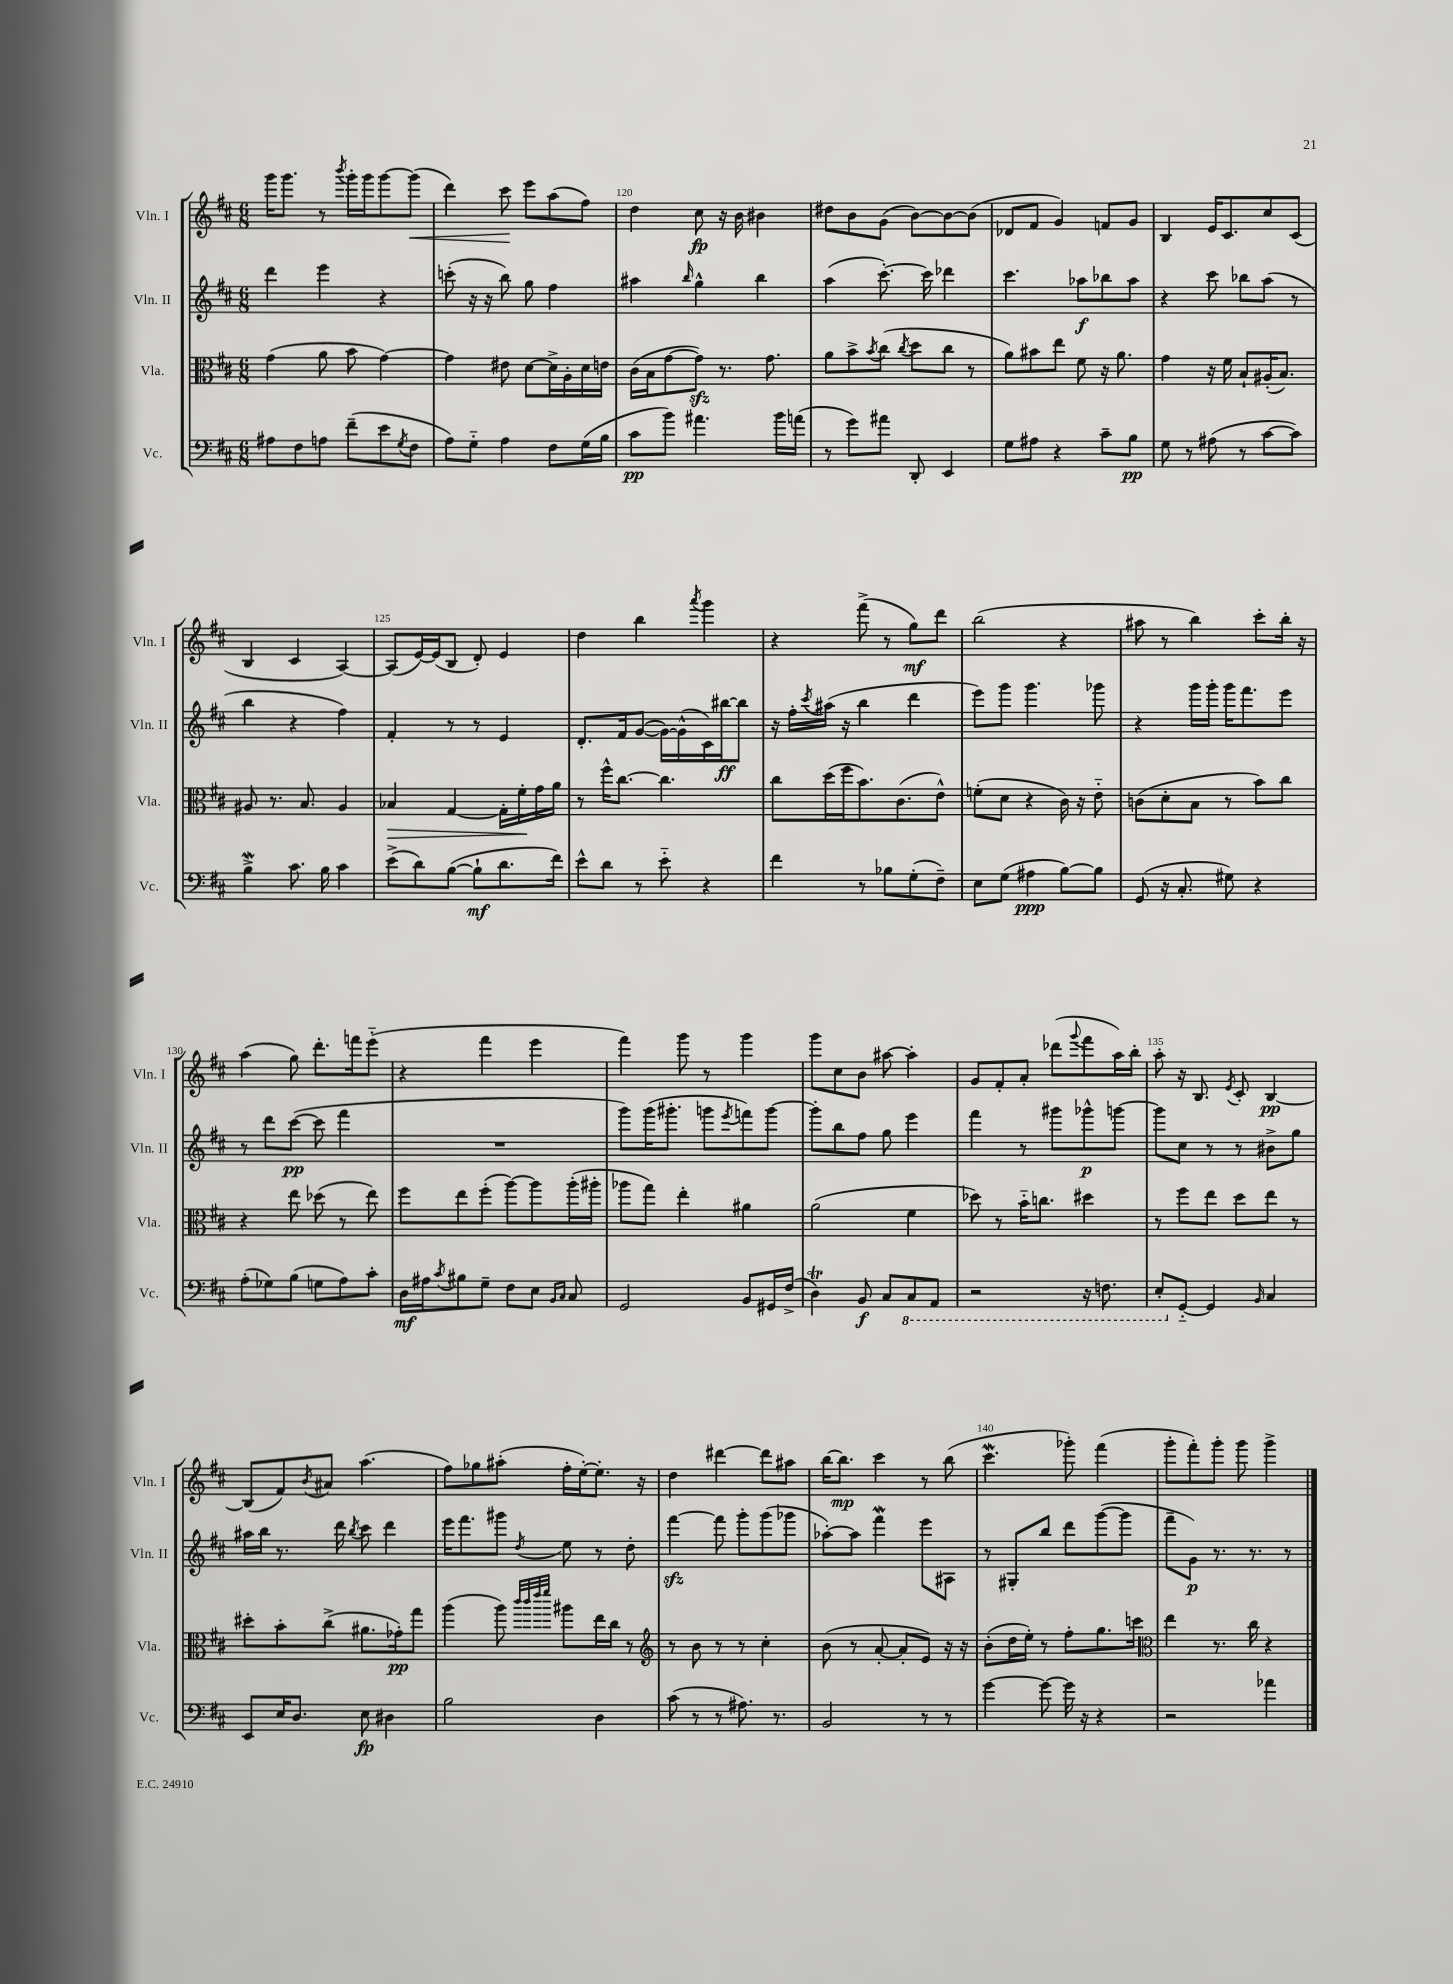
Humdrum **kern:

**kern	**kern	**kern	**kern
*staff4	*staff3	*staff2	*staff1
*clefF4	*clefC3	*clefG2	*clefG2
*k[f#c#]	*k[f#c#]	*k[f#c#]	*k[f#c#]
*M6/8	*M6/8	*M6/8	*M6/8
8A#\L	(4g\	4ddd\	16ggg\LK
.	.	.	8.ggg\J
8F#\	.	.	.
8A\J	8a\	4eee\	8r
.	.	.	8qbbb/
(8f#~\L	8b\	.	16ggg'\LL
.	.	.	16ggg\J
8e\	[4g\)	4r	[8ggg\
8qG/	.	.	.
8F#\J	.	.	(8ggg\]J
=	=	=	=
8A\L)	4g\]	(8ccc'\	4ddd\)
8G'~\J	.	16r	.
.	.	16r	.
4A\	8e#\	8bb\)	8ccc#\
.	[8d\L	8gg\	8eee\L
8F#\L	16d^\]L	4ff#\	(8aa\
.	16A'\	.	.
(16G\L	16d\	.	8ff#\J)
16B\JJ	16e\JJ	.	.
=	=	=	=
8c#\L	(16c#\LL	4aa#\	4dd\
.	16B\J	.	.
8b\J)	[8g\	.	.
.	.	16qqbb/	.
4.a#\	8g\]J)	4gg^^\	8cc#\
.	8.r	.	16r
.	.	.	16b\
.	.	4bb\	4b#\
.	8.g\	.	.
16b\LL	.	.	.
(16a\JJ	.	.	.
=	=	=	=
8r	8a\L	(4aa\	8dd#\L
8g\L)	8b^\	.	8b\
.	8qb/	.	.
8a#\J	(8cc#\J	[8.ccc#'\)	(8g\J
.	8qcc#/	.	.
8DD'/	8dd\L	.	[8b\L)
.	.	16ccc#\]	.
4EE/	8cc#\J	4ddd-\	8b\_
.	8r	.	(8b\]J
=	=	=	=
8G\L	8a\L)	4.ccc#\	8d-/L
8A#\J	8b#\	.	8f#/J
4r	8ee\J	.	4g/)
.	8f#\	8aa-\L	.
8c#~\L	16r	8bb-\	8f/L
.	8.a\	.	.
8B\J	.	8aa-\J	8g/J
=	=	=	=
8G\	4g\	4r	4B/
8r	.	.	.
(8A#\	16r	8ccc#\	16e/LK
.	16f#\	.	8.c#/
8r	8B`/L	8bb-\L	.
[8c#\L	(16A#'/K	(8aa\J	8cc#/
.	8.B/J)	.	.
8c#\]J)	.	8r	(8c#/J
=	=	=	=
4B^\	8A#/	4bb\	4B/
.	8.r	.	.
8.c#\	.	4r	4c#/
.	8.B/	.	.
16B\	.	.	.
4c#\	4A#/	4ff#\)	[4A/)
=	=	=	=
(8e^\L	4B-/	4f#'/	(8A/]L
8d\)	.	.	[16e/L)
.	.	.	(16e/]J
([8B\J	[4G/	8r	8B/J
8B`\]L	.	8r	8d'/)
8.d\	16G'\]LL	4e/	4e/
.	16f#'\	.	.
.	16g\	.	.
16f#\Jk)	16a\JJ	.	.
=	=	=	=
8e^^\L	8r	8.d'/L	4dd\
8d\J	16ff#^^\LK	.	.
.	[8.cc#\J	16f#/k	.
8r	.	([8g/J	4bb\
8e'~\	4.cc#\]	16g\_LL)	.
.	.	(16g^^\]	.
.	.	.	8qaaa/
4r	.	16c#\)	4ggg\
.	.	[16bb#\J	.
.	.	8bb#\]J	.
=	=	=	=
4f#\	8cc#\L	16r	4r
.	.	16ff#'\LL	.
.	.	8qccc#/	.
.	(16dd\L	(16aa#\JJ	.
.	16ff#\J	16r	.
8r	8.b\)	4bb\	(8fff#^\
8B-\L	.	.	8r
.	(8.c#\	.	.
(8G'\	.	4ddd\	8gg\L)
8F#~\J)	8e^^\J)	.	8ddd\J
=	=	=	=
8E\L	(8f'\L	8eee\L)	(2bb\
(8G\J	8d\J	8ggg\J	.
4A#\	4r	4.ggg\	.
[8B\L)	16c#\)	.	4r
.	16r	.	.
8B\]J	8e'~\	8ggg-\	.
=	=	=	=
(8GG/	(8c\L	4r	8aa#\
16r	8d'\	.	8r
8.C#'/	.	.	.
.	8B\J	16ggg\LL	4bb\)
.	.	16ggg'\JJ	.
8G#\)	8r	16ggg\LK	.
.	.	8.fff#\	.
4r	8b\L)	.	8ccc#'\L
.	8cc#\J	8eee\J	16bb'\Jk
.	.	.	16r
=	=	=	=
(8A'\L	4r	8r	(4aa\
8G-\)	.	8ddd\L	.
(8B\J	8ee\	([8ccc#\J	8gg\)
8G\L	(8dd-\	8ccc#\]	8.ddd'\L
8A\)	8r	4fff#\	.
.	.	.	16fff\k
8c#'\J	8ee\)	.	(8eee'~\J
=	=	=	=
16D\LL	8ff#\L	2.r	4r
16A#\J	.	.	.
8qc#/	.	.	.
8B#\	8ee\	.	.
8G~\J	(8ff#'\J	.	4fff#\
8F#\L	[8aa\L)	.	.
8E\J	8aa\]	.	4eee\
16qqBB/LL	.	.	.
16qqC#/JJ	.	.	.
8C#/	(16aa'\L	.	.
.	16aa#'\JJ	.	.
=	=	=	=
2GG/	8aa-\L	8ggg\L)	4fff#\)
.	8gg\J)	(16ggg\K	.
.	.	8.ggg#'\J	.
.	4ee'\	.	8ggg\
.	.	8ggg\L	8r
.	.	8qeee/	.
8BB/L	4a#\	8fff\)	4ggg\
16GG#/L	.	[8ggg\J	.
(16F#^/JJ	.	.	.
=	=	=	=
4D\)	(2a\	8ggg'\]L	8ggg\L
.	.	8bb\	8cc#\
8BB/	.	8ff#\J	8b\J
8C#/L	.	8gg\	[8aa#\
8CC#/	4f#\	4eee\	4aa#'\]
8AAA/J	.	.	.
=	=	=	=
2r	8dd-\)	4fff#\	8g/L
.	8r	.	8f#'/
.	16b'~\LK	8r	8a'/J
.	8.cc\J	.	.
.	.	8ggg#\L	(8ddd-\L
.	.	.	8qqggg/
16r	4dd#\	8ggg-^^\	8fff#\
8.FF\	.	.	.
.	.	[8ggg\J	16aa\L)
.	.	.	16bb'\JJ
=	=	=	=
8EE'/L	8r	8ggg\]L	8aa'\
[8GG'~/J	8ff#\L	8cc#\J	16r
.	.	.	8.B/
4GG/]	8ee\J	8r	.
.	.	.	8qe/
.	8dd\L	8r	8c#'/
16qqBB/	.	.	.
4C#/	8ee\J	8b#^\L	[4B/
.	8r	8gg\J	.
=	=	=	=
8EE/L	8dd#'\L	16aa#\LL	(8B/]L
.	.	16bb\JJ	.
16E/K	8b'\	8.r	8f#/)
8.D/J	.	.	.
.	.	.	8qb/
.	(8cc#^\J	.	8a#/J
.	.	16ddd\	.
.	.	8qbb/	.
8E\	8.a#\L	8ccc#\	(4.aa\
4D#\	.	4ddd\	.
.	16g-'\k)	.	.
.	8gg\J	.	.
=	=	=	=
2B\	(4aa\	16eee\LK	8ff#\L)
.	.	8.fff#\	.
.	.	.	8gg-\
.	8aa\)	8ggg#\J	(8aa#'\J
.	32qqccc#/LLL	.	.
.	32qqccc#/	.	.
.	32qqeee/	.	.
.	32qqfff#/JJJ	8qdd/	.
.	8aa#\L	8ee\	16ff#'\LL
.	.	.	[16ee'\J)
4D\	16ee\L	8r	8.ee'\]J
.	16cc#\JJ	.	.
.	8r	8dd'\	.
.	.	.	16r
=	=	=	=
*	*clefG2	*	*
(8c#\	8r	[4fff#\	4dd\
8r	8b\	.	.
8r	8r	8fff#\]	[4ddd#\
8.A#\)	8r	8ggg'\L	.
.	4cc#'\	(8ggg\	8ddd#\]L
8.r	.	.	.
.	.	8ggg-\J	8aa#\J
=	=	=	=
2BB/	(8b\	[8aa-'\L)	[16bb\LK
.	.	.	8.bb\]J
.	8r	8aa-\]J	.
.	[8a'/	4fff#\	4ccc#\
.	8a'/]L	.	.
8r	8e/J)	8eee\L	8r
8r	16r	8A#\J	(8bb\
.	16r	.	.
=	=	=	=
[4g\	(8b'\L	8r	4.ccc#\
.	16dd\L	8G#'/L	.
.	16ee'\JJ)	.	.
8g\_	8r	8bb/J	.
16g\]	8ff#'\L	8ddd\L	8ggg-'\)
16r	.	.	.
4r	8.gg\	([8ggg\	(4fff#\
.	.	8ggg\]J	.
.	16ccc\Jk	.	.
=	=	=	=
*	*clefC3	*	*
2r	4ee\	8fff#~\L	8ggg'\L
.	.	8g\J)	8fff#'\)
.	8.r	8.r	8ggg'\J
.	.	.	8ggg\
.	16cc#\	8.r	.
4a-\	4r	.	4ggg^\
.	.	8r	.
==	==	==	==
*-	*-	*-	*-
